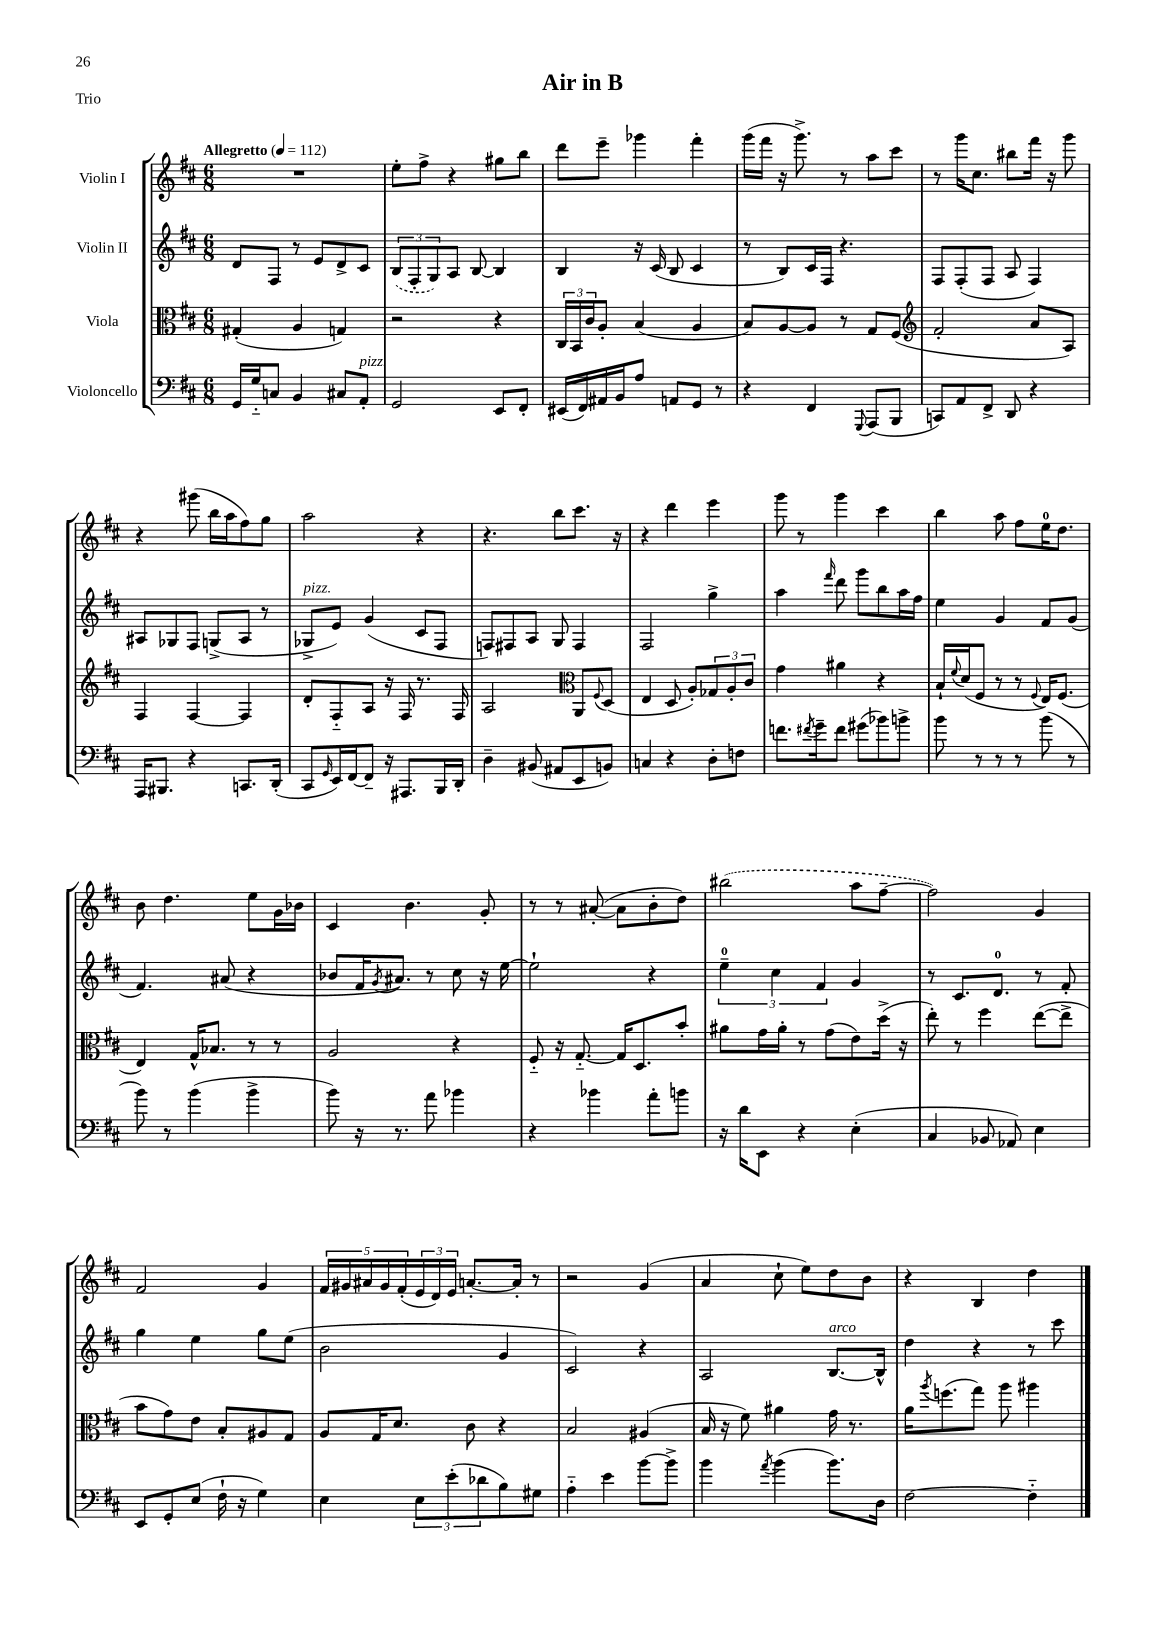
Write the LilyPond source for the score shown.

\header { title = "Air in B" piece = "Trio" }
<<
\new StaffGroup <<
\new Staff = "s0" \with { instrumentName = "Violin I" } {
    \clef treble \key d \major \numericTimeSignature \time 6/8 \tempo "Allegretto" 4 = 112
    R2. |
    e''8-. fis''8-> r4 gis''8 b''8 |
    d'''8 e'''8-- ges'''4 fis'''4-. |
    g'''16( fis'''16 r16 g'''8.->) r8 a''8 cis'''8 |
    r8 g'''16 cis''8. bis''8 fis'''16 r16 g'''8 |
    r4 gis'''8( b''16 a''16 fis''8) g''8 |
    a''2 r4 |
    r4. b''8 cis'''8. r16 |
    r4 d'''4 e'''4 |
    g'''8 r8 g'''4 cis'''4 |
    b''4 a''8 fis''8 e''16-0 d''8. |
    b'8 d''4. e''8 g'16 bes'16 |
    cis'4 b'4. g'8-. |
    r8 r8 ais'8~-.( ais'8 b'8-. d''8) |
    \once \slurDashed bis''2( a''8 fis''8~-- |
    fis''2) g'4 |
    fis'2 g'4 |
    \tuplet 5/4 { fis'16 gis'16 ais'16 gis'16 fis'16-.( } \tuplet 3/2 { e'16 d'16) e'16 } a'8.~-. a'16-. r8 |
    r2 g'4( |
    a'4 cis''8-! e''8) d''8 b'8 |
    r4 b4 d''4 \bar "|." |
}
\new Staff = "s1" \with { instrumentName = "Violin II" } {
    \clef treble \key d \major \numericTimeSignature \time 6/8
    d'8 fis8 r8 e'8 d'8-> cis'8 |
    \tuplet 3/2 { \once \slurDashed b8( fis8-. g8) } a8 b8~ b4 |
    b4 r16 cis'16( b8 cis'4 |
    r8 b8) cis'16 fis16 r4. |
    fis8 fis8-.( fis8 a8 fis4) |
    ais8 ges8 fis8 g8->( ais8 r8 |
    ges8->^\markup { \italic "pizz." } e'8) g'4( cis'8 fis8 |
    f8) fis8 a8 g8 fis4 |
    fis2 g''4-> |
    a''4 \grace { fis'''16 } d'''8 g'''8 b''8 a''16 fis''16 |
    e''4 g'4 fis'8 g'8( |
    fis'4.) ais'8( r4 |
    bes'8 fis'16 \acciaccatura { g'8 } ais'8.) r8 cis''8 r16 e''16~ |
    e''2-! r4 |
    \tuplet 3/2 { e''4-0-- cis''4 fis'4 } g'4 |
    r8 cis'8. d'8.-0 r8 fis'8-. |
    g''4 e''4 g''8 e''8( |
    b'2 g'4 |
    cis'2) r4 |
    a2 b8.~^\markup { \italic "arco" } b16-^ |
    d''4 r4 r8 cis'''8 \bar "|." |
}
\new Staff = "s2" \with { instrumentName = "Viola" } {
    \clef alto \key d \major \numericTimeSignature \time 6/8
    gis4-.( a4 g4) |
    r2 r4 |
    \tuplet 3/2 { cis16 b,16 cis'16 } a8-. b4( a4 |
    b8) a8~ a8 r8 g8 fis8( |
    \clef treble fis'2-. a'8 a8) |
    fis4 fis4~ fis4 |
    d'8-. fis8-_ a8 r16 fis16 r8. fis16 |
    a2 \clef alto a,8 \appoggiatura { fis8 } d8( |
    e4 d8 a8-.) \tuplet 3/2 { ges8 a8-. cis'8 } |
    g'4 ais'4 r4 |
    b16-! \appoggiatura { fis'8 } d'16( fis8 r8 r8 \appoggiatura { fis8 } e16) fis8.( |
    e4) g16-^ bes8. r8 r8 |
    a2 r4 |
    fis8-_ r16 g8.~-_ g16 d8. b'8-. |
    ais'8 g'16 ais'16-. r8 g'8( e'8) d''16->( r16 |
    e''8-.) r8 fis''4 e''8~( e''8-> |
    b'8 g'8) e'8 b8-. ais8 g8 |
    a8 g16 d'8. cis'8 r4 |
    b2 ais4( |
    b16 r16 fis'8) ais'4 g'16 r8. |
    a'16 \acciaccatura { a''8 } f''8.( g''8) a''8 ais''4 \bar "|." |
}
\new Staff = "s3" \with { instrumentName = "Violoncello" } {
    \clef bass \key d \major \numericTimeSignature \time 6/8
    g,16 g16-_ c8 b,4 cis8 a,8-.^\markup { \italic "pizz." } |
    g,2 e,8 fis,8-. |
    eis,16( fis,16) ais,16 b,16 a8 a,8 g,8 r8 |
    r4 fis,4 \appoggiatura { g,,8 } a,,8( b,,8 |
    c,8) a,8 fis,8-> d,8 r4 |
    a,,16 bis,,8. r4 c,8. d,16-.( |
    cis,8 \grace { g,16 } e,16) fis,16~ fis,8-- r16 ais,,8. b,,16 d,16-. |
    d4-- bis,8( ais,8 e,8 b,8) |
    c4 r4 d8-. f8 |
    f'8. \acciaccatura { fis'8 } g'16-- fis'8 gis'8( bes'8) b'8-> |
    b'8 r8 r8 r8 b'8( r8 |
    b'8) r8 b'4( b'4-> |
    b'8) r16 r8. a'8 bes'4 |
    r4 bes'4 a'8-. b'8 |
    r16 d'16 e,8 r4 e4-.( |
    cis4 bes,8 aes,8) e4 |
    e,8 g,8-. e8( fis16-! r16 g4) |
    e4 \tuplet 3/2 { e8 e'8-.( des'8 } b8) gis8 |
    a4-_ e'4 b'8~ b'8-> |
    b'4 \acciaccatura { a'8 } b'4( b'8.) d16 |
    fis2~ fis4-_ \bar "|." |
}
>>
>>
\layout { \context { \Score \remove "Bar_number_engraver" } }
